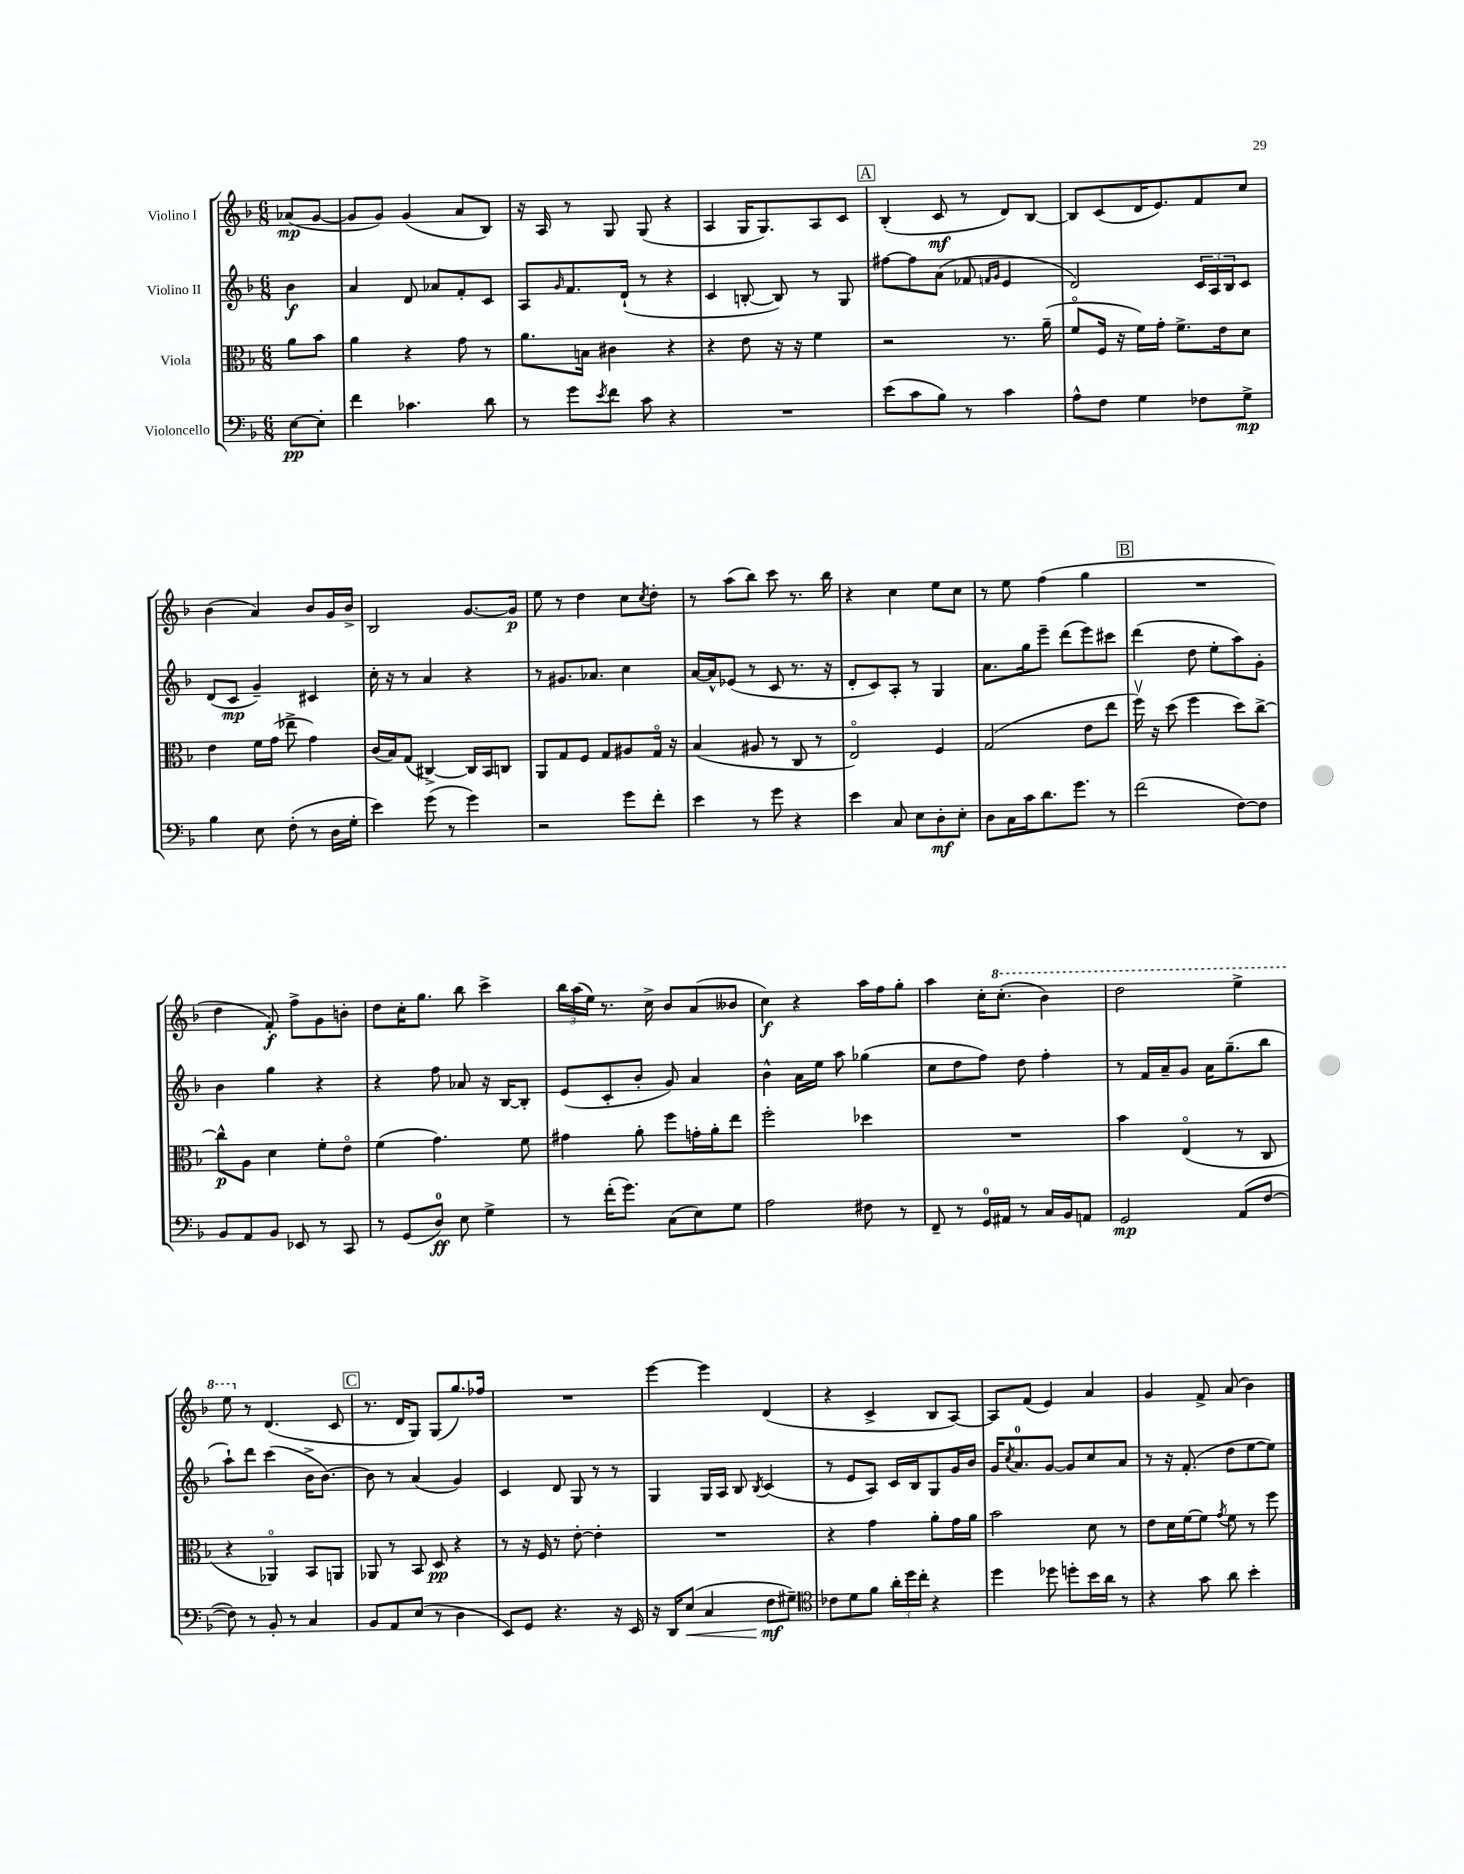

**kern	**kern	**kern	**kern
*staff4	*staff3	*staff2	*staff1
*clefF4	*clefC3	*clefG2	*clefG2
*k[b-]	*k[b-]	*k[b-]	*k[b-]
*M6/8	*M6/8	*M6/8	*M6/8
[8E	8a	4b-	(8a-
8E']	8b-	.	[8g
=	=	=	=
4f	4a	4a	8g]
.	.	.	8g)
4.c-	4r	8d	(4g
.	.	8a-	.
.	8g	8f'	8a
8d	8r	8c	8B-)
=	=	=	=
8r	8.a	8A	16r
.	.	.	16A
.	.	16qqg	.
8g	.	8.f	8r
.	16B	.	.
8qe	.	.	.
8f	4c#	.	8G
.	.	(16d`	.
8c	.	8r	(8G
4r	4r	4r	4r
=	=	=	=
2.r	4r	4c	4A
.	8e	[8B'	16G
.	.	.	8.G)
.	16r	8B])	.
.	16r	.	.
.	4f	8r	8A
.	.	8G	8c
=	=	=	=
(8e	2r	[8ff#	(4B-'
8c	.	8ff#]	.
8B-)	.	(8a	8c
8r	.	8f-	8r
.	.	16qqf	.
.	.	16qqg	.
4c	8.r	4e	8d)
.	.	.	[8B-
.	(16a~	.	.
=	=	=	=
8A^^	8fo	2d)	8B-]
8F	16F	.	(8c
.	16r	.	.
4G	16f)	.	16d
.	16g'	.	8.e)
.	8.f^	.	.
8F-	.	24c	8f
.	.	24A	.
.	16e	.	.
.	.	24B-	.
8G^	8d	8c	8cc
=	=	=	=
4B-	4e	(8d	(4b-
.	.	8c	.
8E	16f	4g~)	4a)
.	(16g	.	.
(8F'	8ee-^	.	.
8r	4g)	4c#	8b-
16D	.	.	16g
16G'	.	.	16b-^
=	=	=	=
4e)	(16c	16cc'	2B-
.	16B-)	16r	.
.	(8G	8r	.
(8g	[4C#^)	4a	.
8r	.	.	.
4g)	16C#]	4r	[8.g
.	16BB-	.	.
.	8C	.	.
.	.	.	16g]
=	=	=	=
2r	8AA	8r	8ee
.	8G	8.g#	8r
.	8F	.	4dd
.	.	8.a-	.
.	8G	.	.
8g	8A#	4cc	8cc
.	.	.	8qcc
8f'	16Go	.	8dd'
.	16r	.	.
=	=	=	=
4e	(4B-	[16a	8r
.	.	16a^^]	.
.	.	(8e-	(8aa
8r	8A#	8r	8bb-)
8g	8r	8c	8ccc
4r	8C	8.r	8.r
.	8r	.	.
.	.	16r	16bb-
=	=	=	=
4e	2Eo)	8d'	4r
.	.	8c)	.
8C	.	8A'	4cc
8E	.	8r	.
8D'	4F	4G	8ee
8E'	.	.	8cc
=	=	=	=
8D	(2G	8.a	8r
16C	.	.	8ee
16c	.	16gg	.
8.d	.	8eee~	(4ff
.	.	(8ddd	.
8.g	.	.	.
.	8e	8eee)	4gg
8r	8ee	8ccc#	.
=	=	=	=
(2f	16ffv)	(4ddd	2.r
.	16r	.	.
.	(8dd	.	.
.	4ff	8dd	.
.	.	8ee'	.
[8F)	8dd)	8aa)	.
8F]	[8cc^	8g'	.
=	=	=	=
8BB-	8cc^^]	4b-	4dd
8AA	8A	.	.
8BB-	4d	4gg	8f')
8EE-	.	.	8ff^
8r	8f'	4r	8g
8CC	8eo	.	8b'
=	=	=	=
8r	(4f	4r	8dd
(8GG	.	.	16cc'
.	.	.	8.gg
8D)	4.g)	8ff	.
8E	.	8a-	8bb-
4G^	.	16r	4ccc^
.	.	[16B-	.
.	8f	8B-']	.
=	=	=	=
8r	4g#	(8e	24bb-
.	.	.	(24aa
.	.	.	24ee)
(16f'	.	8c'	8.r
8.g)	.	.	.
.	8a'	8b-'	.
.	.	.	16cc^
(8C	8ff	8g)	8b-
8E)	16g'	4a	(8a
.	16a'	.	.
8G	8ee	.	8b--
=	=	=	=
2A	2ff'	4b-^^	4cc)
.	.	16a	4r
.	.	16ee	.
.	.	8aa	.
8F#	4dd-	(4gg-	16aa
.	.	.	16ff
8r	.	.	8gg'
=	=	=	=
8FF~	2.r	8cc	4aa
8r	.	8dd	.
16GG	.	8ff)	16cc'
16AA#	.	.	(8.ccc'
8r	.	8dd	.
16C	.	4ff'	4bb-)
16BB-	.	.	.
8AA	.	.	.
=	=	=	=
2GG	4b-	8r	2ddd
.	.	16f	.
.	.	16a~	.
.	(4Eo	8g	.
.	.	16a	.
.	.	(8.gg~	.
(8AA	8r	.	4eee^
[8F	8C	8bb-	.
=	=	=	=
8F])	4r	8aa`)	8eee
8r	.	8ddd	8r
8BB-'	4AA-o)	(4ccc	(4.d
8r	.	.	.
4C	8BB-	16b-^	.
.	.	[8.b-)	.
.	8AA	.	8c
=	=	=	=
8BB-	8AA-	8b-]	8.r
8AA	8r	8r	.
.	.	.	16d
(8E	8BB-	(4a	8G)
8r	8D	.	(8G
4D	4r	4g)	8.gg)
.	.	.	16ff-
=	=	=	=
8EE)	8r	4c	2.r
8GG	16r	.	.
.	16F	.	.
4.r	8r	8d	.
.	[8e'	8G	.
.	4e']	8r	.
16r	.	8r	.
16EE	.	.	.
=	=	=	=
16r	2.r	4G	[4eee
16DD	.	.	.
(8E	.	.	.
4C	.	16G	4eee]
.	.	16A	.
.	.	8B-	.
.	.	8qB-	.
8F	.	(4c	(4d
8G#~)	.	.	.
=	=	=	=
*clefC4	*	*	*
8c-	4r	8r	4r
8d	.	8e	.
8f	4g	8A)	4c^
24a'	.	16c	.
24dd	.	.	.
.	.	16B-	.
24cc'	.	.	.
4r	8a'	8G	8B-
.	16g	16g	[8A)
.	16a	16b-	.
=	=	=	=
4dd	2b-	16g	8A]
.	.	8qcc	.
.	.	8.a	.
.	.	.	(8f
8dd-	.	[8g	4e)
8dd'	.	8g]	.
16b-	8d	8cc	4a
16a	.	.	.
8r	8r	8a	.
=	=	=	=
4r	8e	8r	4g
.	16d	16r	.
.	[16f	(8.f'	.
8g	8f]	.	8f^
.	8qg	.	.
8a	8f	8dd	(8a
4b-'	8r	[8ee	4b-)
.	8ff	8ee])	.
==	==	==	==
*-	*-	*-	*-
